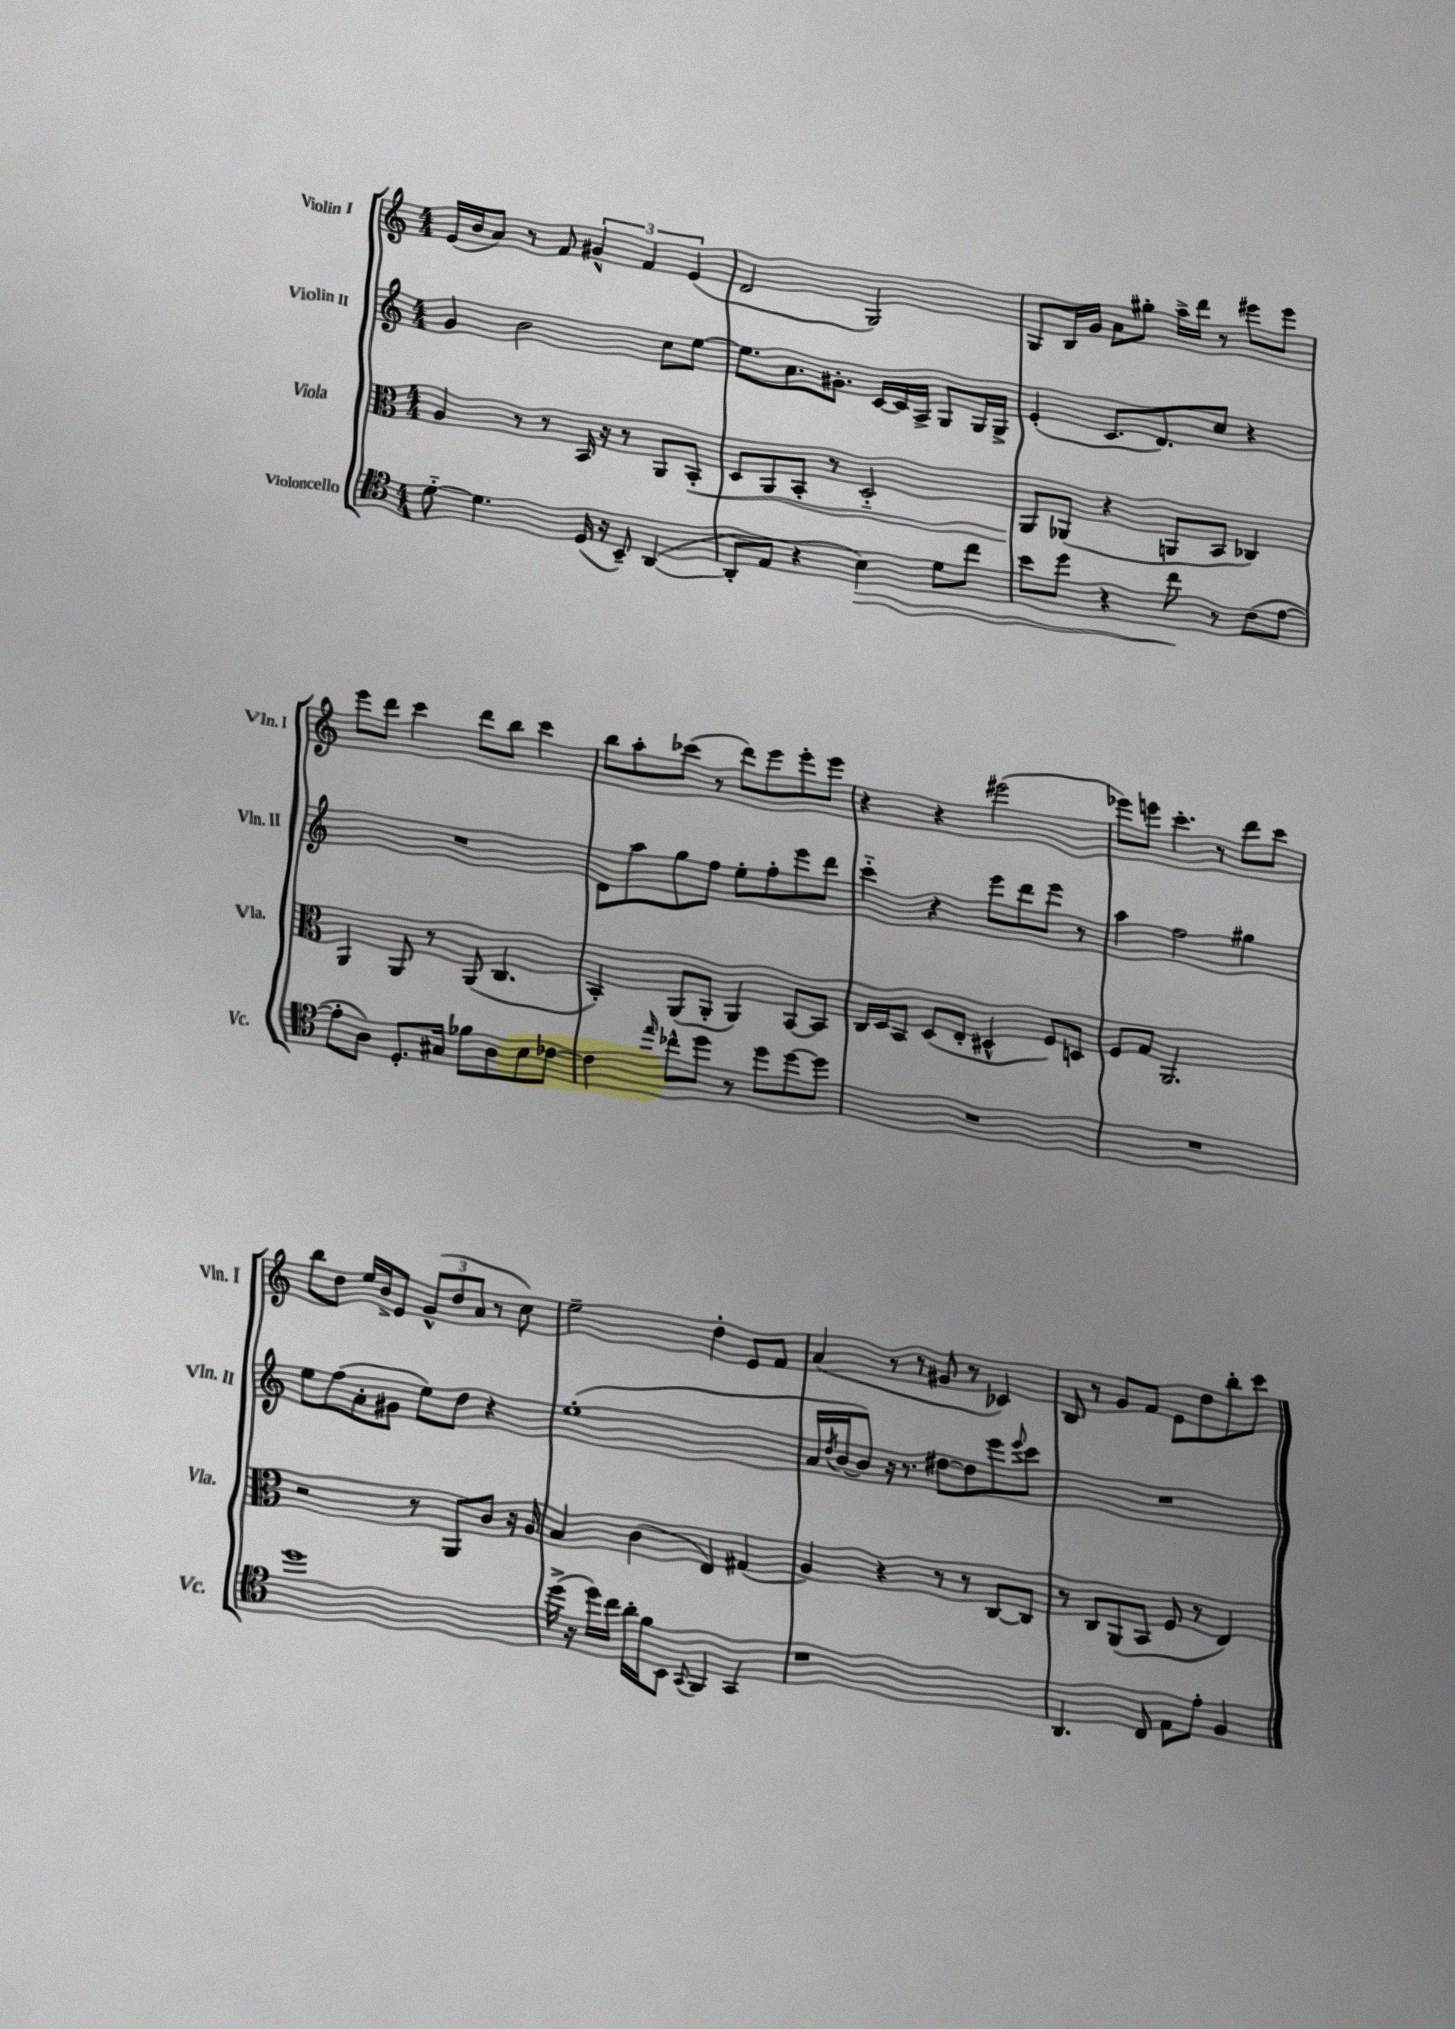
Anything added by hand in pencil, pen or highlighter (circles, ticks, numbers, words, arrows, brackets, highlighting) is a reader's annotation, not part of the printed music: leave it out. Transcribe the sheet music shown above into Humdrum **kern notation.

**kern	**dynam	**kern	**dynam	**kern	**kern
*part4	*part4	*part3	*part3	*part2	*part1
*staff4	*staff4	*staff3	*staff3	*staff2	*staff1
*I"Violoncello	*	*I"Viola	*	*I"Violin II	*I"Violin I
*I'Vc.	*	*I'Vla.	*	*I'Vln. II	*I'Vln. I
*clefC4	*	*clefC3	*	*clefG2	*clefG2
*k[]	*	*k[]	*	*k[]	*k[]
*M4/4	*	*M4/4	*	*M4/4	*M4/4
=1	=1	=1	=1	=1	=1
[8d\	.	4A/	.	4g/	(16e/LL
.	.	.	.	.	16b/J
4.d\]	.	.	.	.	8a/J)
.	.	8r	.	2b\	8r
.	.	8r	.	.	8f/
(16D/	.	16BB/	.	.	6g#X^^/
16r	.	16r	.	.	.
8BB~/)	.	8r	.	.	.
.	.	.	.	.	6f/
([4AA/	.	8AA/L	.	8cc\L	.
.	.	.	.	.	(6e/
!	!	!	!LO:HP:b	!	!
.	.	8BB'/J	<	[8ee\J	.
=2	=2	=2	=2	=2	=2
8AA'/L]	.	8D/L	.	8.ee\L]	2d/
8E/J	.	8AA/	.	.	.
.	.	.	.	8.a\	.
4r	.	8BB'/J	.	.	.
.	.	8r	.	8.g#X'\J	.
!	!LO:HP:b	!	!	!	!
4B\)	>	2D/	.	.	2G/)
.	.	.	.	[16c/LL	.
.	.	.	.	16c/]	.
.	.	.	.	16A^/JJ	.
8d\L	.	.	.	8G/L	.
8cc\J	.	.	.	16G/L	.
.	.	.	.	16G^/JJ	.
=3	=3	=3	=3	=3	=3
8b\L	.	8AA/L	.	(4e'/	8G/L
8dd\J	.	(8AA-X/J	[	.	16B/L
.	.	.	.	.	16g/JJ
4r	.	4r	.	8.c/L	8a\L
.	.	.	.	.	8gg#X'\J
.	.	.	.	8.d/)	.
8cc\	.	8AAn/L	.	.	16aa^\LL
.	.	.	.	.	16ddd\JJ
8r	]	8BB/J	.	8cc/J	8r
(8c\L	.	4C-X/)	.	4r	8eee#X\L
[8e\J	.	.	.	.	8eee#\J
!!LO:LB:g=z
=4	=4	=4	=4	=4	=4
8e'\L]	.	4AA/	.	1r	8eee\L
8A\J)	.	.	.	.	8ddd\J
8.D'/L	.	8AA/	.	.	4ccc\
.	.	8r	.	.	.
16G#X/Jk	.	.	.	.	.
8f-X\L	.	(8AA/	.	.	8ddd\L
8A\	.	4.C/	.	.	8bb\J
8B\	.	.	.	.	4ccc\
[8c-X\J	.	.	.	.	.
=5	=5	=5	=5	=5	=5
4c-\]	.	4BB'/)	.	8d\L	8bb\L
.	.	.	.	8aa\	8aa'\
16qqee/	.	.	.	.	.
8cc-X^^\L	.	(8AA/L	.	8gg\	(8ccc-X\J
8dd\J	.	8AA'/J	.	8ff\J	8r
8r	.	4AA/)	.	8ee'\L	8ddd\L)
8dd\L	.	.	.	8ff'\	8eee\
[8dd\	.	[8BB/L	.	8eee\	8eee'\
8dd\J]	.	8BB/J]	.	8ddd\J	8eee\J
=6	=6	=6	=6	=6	=6
1r	.	16C/LL	.	4ccc\	4r
.	.	16D/J	.	.	.
.	.	8BB/J	.	.	.
.	.	(8D/L	.	4r	4r
.	.	8E'/J	.	.	.
.	.	4D#X^^/	.	8eee\L	(2eee#X\
.	.	.	.	8ddd\	.
.	.	8F/L)	.	8eee\J	.
.	.	8Dn/J	.	8r	.
=7	=7	=7	=7	=7	=7
1r	.	8F/L	.	4aa\	8eee-X\L)
.	.	8G/J	.	.	8eeen\J
.	.	2.AA/	.	2ff\	4.ccc'\
.	.	.	.	.	8r
.	.	.	.	4gg#X\	8ddd\L
.	.	.	.	.	8ccc\J
!!LO:LB:g=z
=8	=8	=8	=8	=8	=8
1dd	.	2r	.	8ee\L	8bb\L
.	.	.	.	(8ff\	8dd\J
.	.	.	.	8a'\	16ee/LL
.	.	.	.	.	16b^/J
.	.	.	.	8g#X\J	8e/J
.	.	8r	.	8ee\L)	(12g^^/L
.	.	.	.	.	12dd/
.	.	8AA/L	.	8dd\J	.
.	.	.	.	.	12a/J
.	.	8c/J	.	4r	8r
.	.	16r	.	.	8cc\)
.	.	16A/	.	.	.
=9	=9	=9	=9	=9	=9
(16dd^\	.	4B/	.	(1ee'	2ee~\
16r	.	.	.	.	.
16dd\LL)	.	.	.	.	.
16cc\JJ	.	.	.	.	.
16a'\LL	.	(4c\	.	.	.
16f\J	.	.	.	.	.
8BB\J	.	.	.	.	.
8qqGG/	.	.	.	.	.
4FF/	.	4E/)	.	.	4dd'\
4GG/	.	(4G#X/	.	.	8e/L
.	.	.	.	.	8f/J
=10	=10	=10	=10	=10	=10
1r	.	4A/)	.	16a/LL	(4a/
.	.	.	.	8qdd/	.
.	.	.	.	[16b/J	.
.	.	.	.	8b/J])	.
.	.	4r	.	16r	8r
.	.	.	.	8.r	.
.	.	.	.	.	8r
.	.	8r	.	[8dd#X\L	8g#X/
.	.	8r	.	8dd#\]	8r
.	.	[8C/L	.	8eee\	4c-X/)
.	.	.	.	8qqeee/	.
.	.	8C/J]	.	8ccc\J	.
=11	=11	=11	=11	=11	=11
4.AA/	.	8r	.	1r	8B/
.	.	8C/L	.	.	8r
.	.	(8AA/	.	.	8g/L
8C/	.	8BB/J	.	.	8f/J
8E\L	.	8F/	.	.	8e\L
8e'\J	.	8r	.	.	8dd\
4F/	.	4E/)	.	.	8bb'\
.	.	.	.	.	8ccc\J
==	==	==	==	==	==
*-	*-	*-	*-	*-	*-
